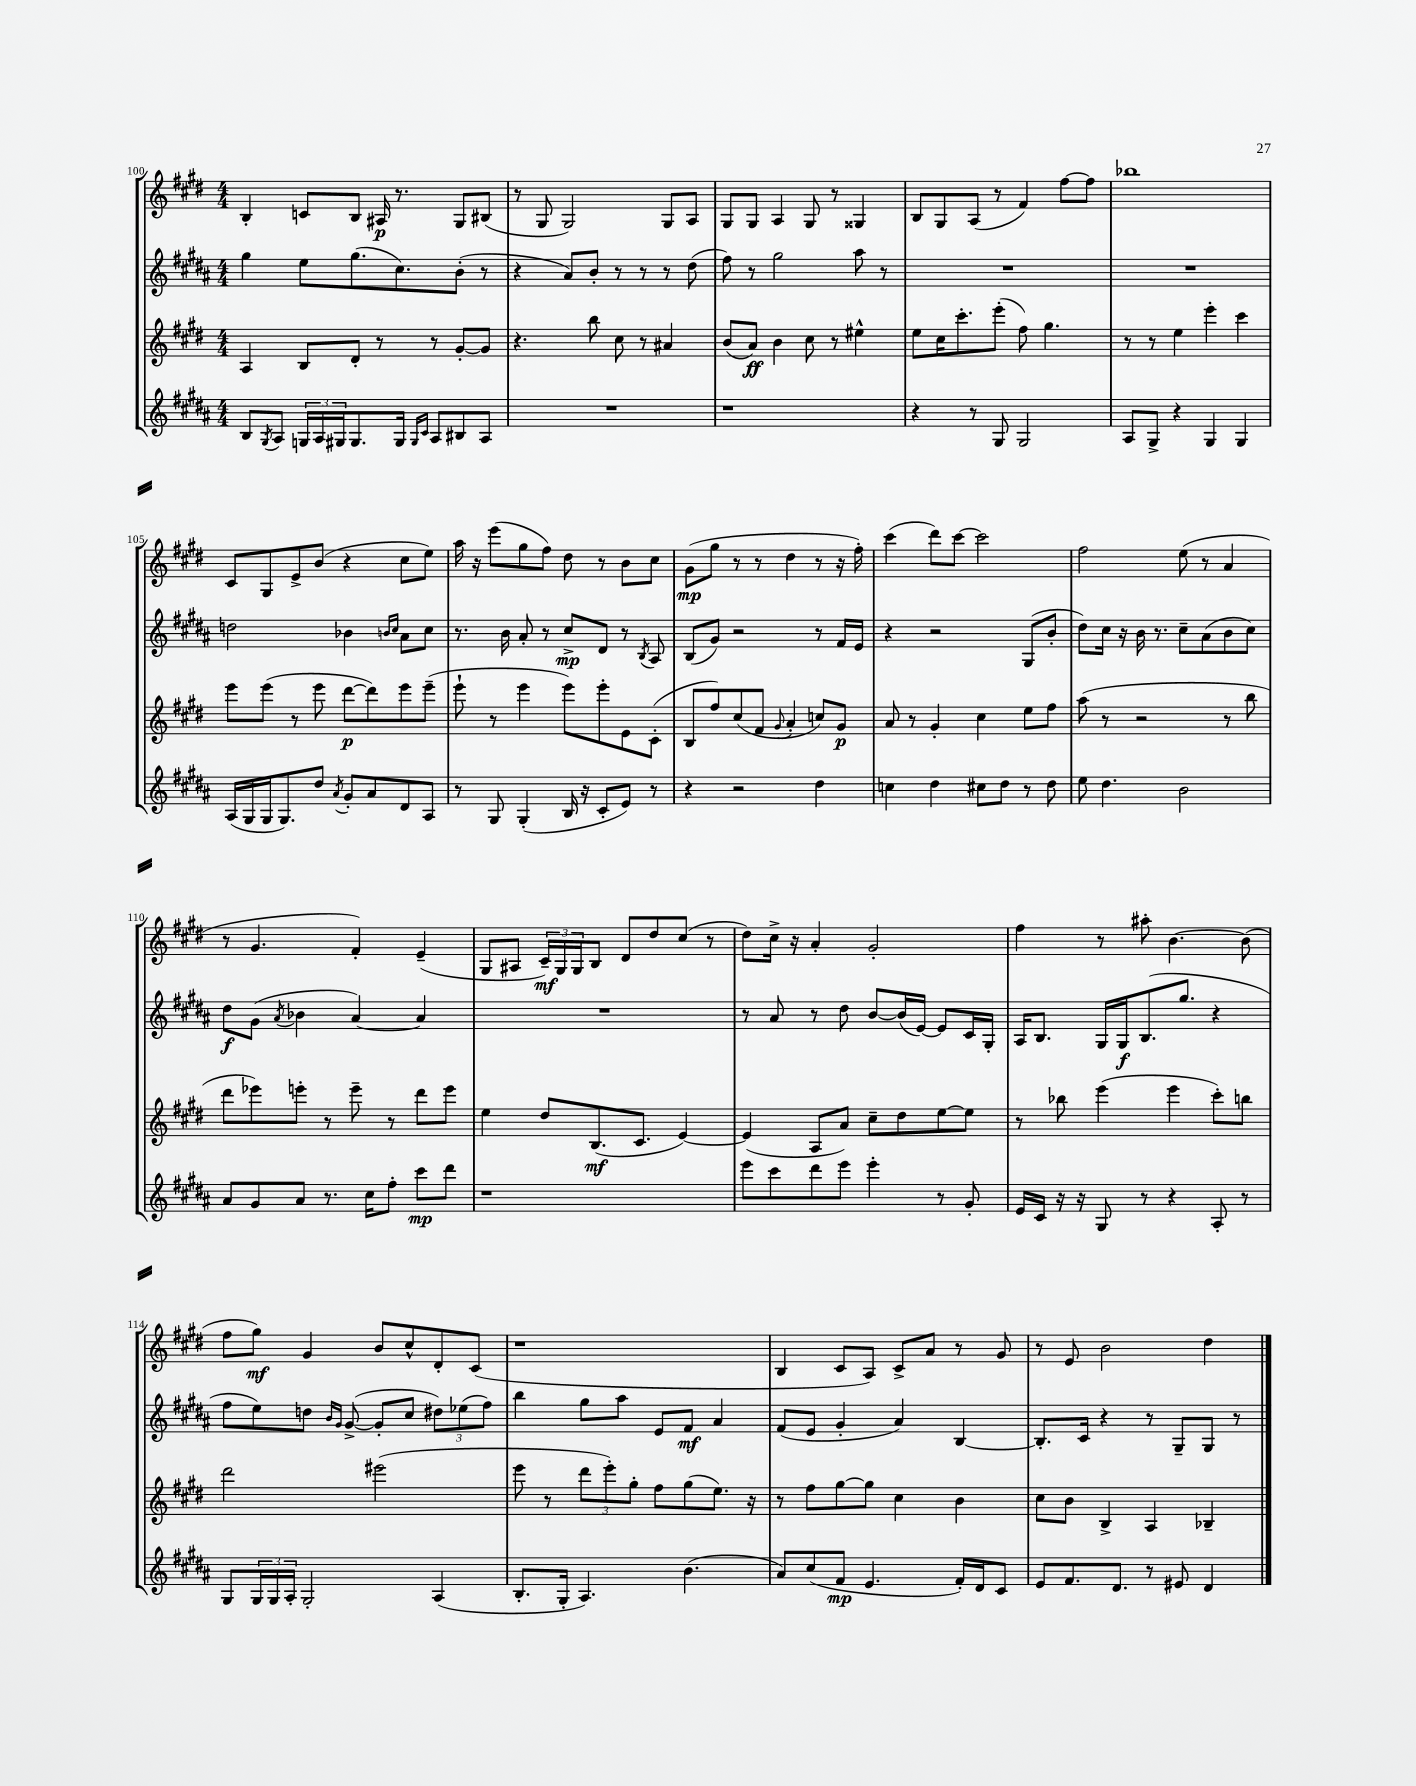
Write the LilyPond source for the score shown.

<<
\new StaffGroup <<
\new Staff = "s0" {
    \clef treble \key e \major \numericTimeSignature \time 4/4
    b4-. c'8 b8 ais16\p r8. gis8 bis8( |
    r8 gis8 gis2) gis8 a8 |
    gis8 gis8 a4 gis8 r8 gisis4 |
    b8 gis8 a8( r8 fis'4) fis''8~ fis''8 |
    bes''1 |
    cis'8 gis8 e'8-> b'8( r4 cis''8 e''8) |
    a''16 r16 e'''8( gis''8 fis''8) dis''8 r8 b'8 cis''8 |
    gis'8\mp( gis''8 r8 r8 dis''4 r8 r16 fis''16-.) |
    cis'''4( dis'''8) cis'''8~ cis'''2 |
    fis''2 e''8( r8 a'4 |
    r8 gis'4. fis'4-.) e'4--( |
    gis8 ais8 \tuplet 3/2 { cis'16--\mf) gis16 gis16 } b8 dis'8 dis''8 cis''8( r8 |
    dis''8) cis''16-> r16 a'4-. gis'2-. |
    fis''4 r8 ais''8-. b'4.~ b'8( |
    fis''8 gis''8\mf) gis'4 b'8 cis''8-^ dis'8-. cis'8( |
    r1 |
    b4 cis'8 a8) cis'8-> a'8 r8 gis'8 |
    r8 e'8 b'2 dis''4 \bar "|." |
}
\new Staff = "s1" {
    \clef treble \key b \major \numericTimeSignature \time 4/4
    gis''4 e''8 gis''8.( cis''8.) b'8-.( r8 |
    r4 ais'8) b'8-. r8 r8 r8 dis''8( |
    fis''8) r8 gis''2 ais''8 r8 |
    R1 |
    R1 |
    d''2 bes'4 \grace { b'16 cis''16 } ais'8 cis''8 |
    r8. b'16 ais'8-. r8 cis''8->\mp dis'8 r8 \acciaccatura { b8 } ais8 |
    b8( gis'8) r2 r8 fis'16 e'16 |
    r4 r2 gis8( b'8-. |
    dis''8) cis''16 r16 b'16 r8. cis''8-- ais'8( b'8 cis''8) |
    dis''8\f gis'8( \acciaccatura { ais'8 } bes'4 ais'4~) ais'4 |
    R1 |
    r8 ais'8 r8 dis''8 b'8~ b'16( e'16~) e'8 cis'16 gis16-. |
    ais16 b8. gis16 gis16\f b8.( gis''8. r4 |
    fis''8 e''8) d''8 \grace { b'16 gis'16 } gis'8~->( gis'8-. cis''8 \tuplet 3/2 { dis''8) ees''8( fis''8) } |
    b''4 gis''8 ais''8 e'8 fis'8\mf ais'4 |
    fis'8( e'8 gis'4-. ais'4) b4~ |
    b8.-. cis'16 r4 r8 gis8-- gis8 r8 \bar "|." |
}
\new Staff = "s2" {
    \clef treble \key e \major \numericTimeSignature \time 4/4
    a4 b8 dis'8-. r8 r8 gis'8~-. gis'8 |
    r4. b''8 cis''8 r8 ais'4 |
    b'8( a'8\ff) b'4 cis''8 r8 eis''4-^ |
    e''8 cis''16 cis'''8.-. e'''8-.( fis''8) gis''4. |
    r8 r8 e''4 e'''4-. cis'''4 |
    e'''8 e'''8( r8 e'''8 dis'''8~\p dis'''8) e'''8 e'''8--( |
    e'''8-! r8 e'''4 e'''8) e'''8-. e'8 cis'8-.( |
    b8 fis''8) cis''8( fis'8 \appoggiatura { gis'8 } a'4-. c''8) gis'8\p |
    a'8 r8 gis'4-. cis''4 e''8 fis''8 |
    a''8( r8 r2 r8 b''8 |
    dis'''8 ees'''8) e'''8-. r8 e'''8-- r8 dis'''8 e'''8 |
    e''4 dis''8 b8.\mf( cis'8. e'4~) |
    e'4( a8 a'8) cis''8-- dis''8 e''8~ e''8 |
    r8 bes''8 e'''4( e'''4 cis'''8-.) b''8 |
    dis'''2 eis'''2( |
    e'''8 r8 \tuplet 3/2 { dis'''8 e'''8-.) gis''8-. } fis''8 gis''8( e''8.) r16 |
    r8 fis''8 gis''8~ gis''8 cis''4 b'4 |
    cis''8 b'8 b4-> a4 bes4-- \bar "|." |
}
\new Staff = "s3" {
    \clef treble \key b \major \numericTimeSignature \time 4/4
    b8 \acciaccatura { gis8 } ais8 \tuplet 3/2 { g16 ais16 gis16 } gis8. gis16 \grace { gis16 cis'16 } ais8 bis8 ais8 |
    R1 |
    r1 |
    r4 r8 gis8 gis2 |
    ais8 gis8-> r4 gis4 gis4 |
    ais16( gis16 gis16 gis8.) dis''8 \acciaccatura { ais'8 } gis'8-. ais'8 dis'8 ais8 |
    r8 gis8 gis4-.( b16 r16 cis'8-. e'8) r8 |
    r4 r2 dis''4 |
    c''4 dis''4 cis''8 dis''8 r8 dis''8 |
    e''8 dis''4. b'2 |
    ais'8 gis'8 ais'8 r8. cis''16 fis''8-. cis'''8\mp dis'''8 |
    r1 |
    e'''8 cis'''8 dis'''8 e'''8 e'''4-. r8 gis'8-. |
    e'16 cis'16 r16 r16 gis8 r8 r4 ais8-. r8 |
    gis8 \tuplet 3/2 { gis16 gis16 ais16-. } gis2-. ais4( |
    b8.-. gis16-. ais4.) b'4.( |
    ais'8) cis''8( fis'8\mp e'4. fis'16-.) dis'16 cis'8 |
    e'8 fis'8. dis'8. r8 eis'8 dis'4 \bar "|." |
}
>>
>>
\layout { \context { \Score currentBarNumber = #100 } }
